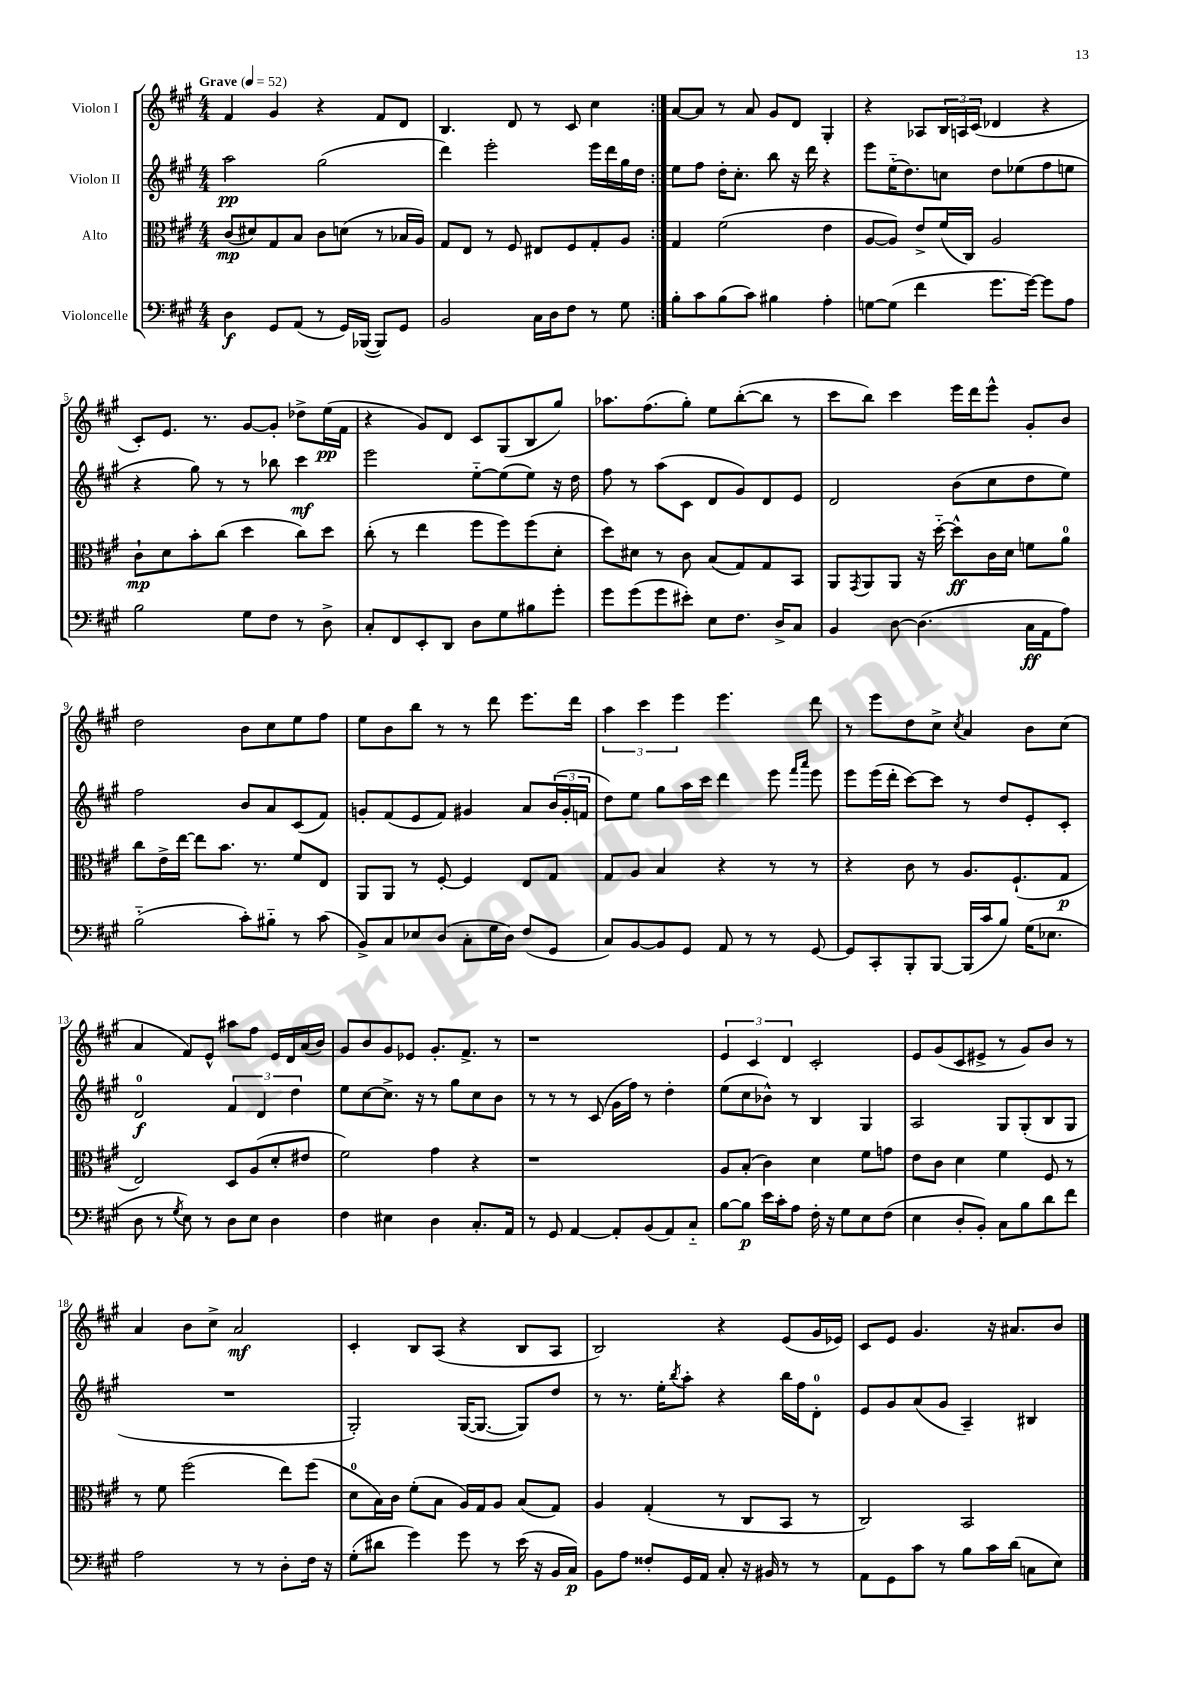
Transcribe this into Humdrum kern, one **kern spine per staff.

**kern	**kern	**kern	**kern
*staff4	*staff3	*staff2	*staff1
*clefF4	*clefC3	*clefG2	*clefG2
*k[f#c#g#]	*k[f#c#g#]	*k[f#c#g#]	*k[f#c#g#]
*M4/4	*M4/4	*M4/4	*M4/4
*MM52	*MM52	*MM52	*MM52
4D\	(8c#/L	2aa\	4f#/
.	8d#/)	.	.
8GG#/L	8G#/	.	4g#/
(8AA/J	8B/J	.	.
8r	8c#\L	(2gg#\	4r
16GG#/LL)	(8d\J	.	.
([16BBB-/JJ	.	.	.
8BBB-/]L)	8r	.	8f#/L
8GG#/J	16B-/LL	.	8d/J
.	16A/JJ)	.	.
=	=	=	=
2BB/	8G#/L	4ddd\)	4.B/
.	8E/J	.	.
.	8r	2eee'\	.
.	8F#/	.	8d/
16C#\LL	8E#/L	.	8r
16D\J	.	.	.
8F#\J	8F#/	.	8c#/
8r	8G#'/	16eee\LL	4cc#\
.	.	16ddd\	.
8G#\	8A/J	16gg#\	.
.	.	16dd\JJ	.
=:|!	=:|!	=:|!	=:|!
8B'\L	4G#/	8ee\L	[8a/L
8c#\	.	8ff#\J	8a/]J
(8B\	(2f#\	16dd'\LK	8r
.	.	8.cc#'\J	.
8c#\J)	.	.	8a/
4B#\	.	8bb\	8g#/L
.	.	16r	8d/J
.	.	16ddd\	.
4A'\	4e\	4r	4G#'/
=	=	=	=
[8G\L	[8A/L	8eee\L	4r
(8G\]J	8A/]J)	(16ee'~\K	.
.	.	8.dd\)	.
4f#\	8e^/L	.	8A-/L
.	(16f#/L	8cc\J	24B/L
.	.	.	24A/
.	16C#/JJ)	.	.
.	.	.	(24c#/JJ
8.g#\L	2A/	8dd\L	4d-/
.	.	(8ee-\	.
[16g#\Jk)	.	.	.
8g#\]L	.	8ff#\	4r
8A\J	.	8ee\J	.
=	=	=	=
2B\	8c#`\L	4r	8c#'/L)
.	8d\	.	8.e/J
.	8b'\	8gg#\)	.
.	.	.	8.r
.	(8cc#\J	8r	.
8G#\L	4dd\	8r	[8g#/L
8F#\J	.	8bb-\	8g#'/]J
8r	8cc#\L)	4ccc#\	8dd-^\L
8D^\	8dd\J	.	(16ee\L
.	.	.	16f#\JJ
=	=	=	=
8C#'/L	(8cc#'\	2eee\	4r
8FF#/	8r	.	.
8EE'/	4ee\	.	8g#/L)
8DD/J	.	.	8d/J
8D\L	8ff#\L	[8ee'~\L	8c#/L
8G#\	8ff#\)	(8ee\]	(8G#/
8B#\	(8ff#\	8ee\J)	8B/
8g#'\J	8d'\J	16r	8gg#/J)
.	.	16dd\	.
=	=	=	=
8g#\L	8dd\L)	8ff#\	8.aa-\L
(8g#\	8d#\J	8r	.
.	.	.	(8.ff#\
8g#\	8r	(8aa\L	.
8e#'\J)	8c#\	8c#\J	8gg#'\J)
8E\L	(8B/L	8d/L	8ee\L
8.F#\J	8G#/)	8g#/)	([8bb'\
.	8G#/	8d/	8bb\]J
16D^/LK	.	.	.
8C#/J	8BB/J	8e/J	8r
=	=	=	=
4BB/	8AA/L	2d/	8ccc#\L
.	8qGG#/	.	.
.	8AA/	.	8bb\J)
[8D\	8AA/J	.	4ccc#\
(4.D\]	16r	.	.
.	[16dd'~\	.	.
.	8dd^^\]L	(8b\L	16eee\LL
.	.	.	16ddd\J
.	16c#\L	8cc#\	8eee^^\J
.	16d\JJ	.	.
16C#\LL	8f\L	8dd\	8g#'/L
16AA\J	.	.	.
8A\J)	8a\J	8ee\J)	8b/J
=	=	=	=
(2B'~\	8cc#\L	2ff#\	2dd\
.	16e^\L	.	.
.	[16ee\JJ	.	.
.	8ee\]L	.	.
.	8.b\J	.	.
8c#'\L)	.	8b/L	8b\L
.	8.r	.	.
8B#'~\J	.	8a/	8cc#\
8r	8f#/L	(8c#/	8ee\
(8c#\	8E/J	8f#/J)	8ff#\J
=	=	=	=
8BB^/L)	8AA/L	8g'/L	8ee\L
8C#/	8AA/J	(8f#/	8b\
8E-/	8r	8e/	8bb\J
(8D/J	[8F#'/	8f#/J)	8r
8C#'\L	4F#/]	4g#/	8r
16G#\L	.	.	8ddd\
16D\JJ)	.	.	.
(8F#/L	8E/L	8a/L	8.eee\L
8GG#/J	8G#/J	(24b/L	.
.	.	24g#'/	.
.	.	.	16ddd\Jk
.	.	24f/JJ	.
=	=	=	=
8C#/L)	8G#/L	8dd\L)	6aa\
[8BB/	8A/J	8ee\J	.
.	.	.	6ccc#\
8BB/]	4B/	8gg#\L	.
.	.	.	6eee\
8GG#/J	.	16aa\L	.
.	.	16ccc#\JJ	.
8AA/	4r	4ddd\	4.eee\
8r	.	.	.
8r	8r	8eee\	.
.	.	16qqfff#/LL	.
.	.	16qqaaa/JJ	.
[8GG#/	8r	8eee\	8ddd\
=	=	=	=
8GG#/]L	4r	8eee\L	8r
8CC#'/	.	(16eee\L	8eee\L
.	.	16ddd'\JJ	.
8BBB'/	8c#\	[8ccc#\L)	8dd\
[8BBB/J	8r	8ccc#\]J	8cc#^\J
.	.	.	8qcc#/
(16BBB/]LL	8.A/L	8r	4a/
16c#/J	.	.	.
8B/J)	.	8dd/L	.
.	(8.F#`/	.	.
(16G#\LK	.	8e'/	8b\L
8.E-\J	.	.	.
.	8G#/J	8c#'/J	(8cc#\J
=	=	=	=
8D\	2E/)	2d/	4a/
8r	.	.	.
8qG#/	.	.	.
8E\)	.	.	8f#/L)
8r	.	.	8e^^/J
8D\L	8D/L	6f#/	8aa#\L
8E\J	(8A/	.	8ff#\J
.	.	6d/	.
4D\	8d'/	.	16e/LL
.	.	.	16d/
.	.	6dd\	.
.	8e#/J	.	(16a/
.	.	.	16b/JJ)
=	=	=	=
4F#\	2f#\)	8ee\L	8g#/L
.	.	[8cc#\	8b/
4E#\	.	8.cc#^\]J	8g#/
.	.	.	8e-/J
.	.	16r	.
4D\	4g#\	8r	8.g#'/L
.	.	8gg#\L	.
.	.	.	8.f#^/J
8.C#'/L	4r	8cc#\	.
.	.	8b\J	8r
16AA/Jk	.	.	.
=	=	=	=
8r	1r	8r	1r
8GG#/	.	8r	.
[4AA/	.	8r	.
.	.	(8c#/	.
8AA'/]L	.	16g#\LL	.
.	.	16ff#\JJ)	.
(8BB/	.	8r	.
8AA/)	.	4dd'\	.
8C#'~/J	.	.	.
=	=	=	=
[8B\L	8A/L	(8ee\L	6e/
8B\]J	(8B'/J	8cc#\	.
.	.	.	6c#/
16e\LL	4c#\)	8b-^^\J)	.
16c#'\J	.	.	.
.	.	.	6d/
8A\J	.	8r	.
16F#'\	4d\	4B/	2c#'/
16r	.	.	.
8G#\L	.	.	.
8E\	8f#\L	4G#/	.
(8F#\J	8g\J	.	.
=	=	=	=
4E\	8e\L	2A/	8e/L
.	8c#\J	.	(8g#/
8D'/L	4d\	.	8c#/
8BB'/J)	.	.	8e#^/J
8C#\L	4f#\	8G#/L	8r
8B\	.	(8G#'/	8g#/L)
8d\	8F#/	8B/	8b/J
8f#\J	8r	8G#/J	8r
=	=	=	=
2A\	8r	1r	4a/
.	8f#\	.	.
.	(2ff#\	.	8b\L
.	.	.	8cc#^\J
8r	.	.	2a/
8r	.	.	.
8D'\L	8ee\L)	.	.
16F#\Jk	(8ff#\J	.	.
16r	.	.	.
=	=	=	=
(8G#'\L	8d\L	2G#'/)	4c#'/
8d#\J	16B\L)	.	.
.	16c#\JJ	.	.
4g#\)	(8f#'\L	.	8B/L
.	8B\J	.	(8A/J
8g#\	16A/LL)	([16G#/LK	4r
.	16G#/J	8.G#/_J	.
8r	8A/J	.	.
(16e\	(8B/L	8G#/]L)	8B/L
16r	.	.	.
16BB/LL	8G#/J)	8dd/J	8A/J
16C#/JJ)	.	.	.
=	=	=	=
8BB\L	4A/	8r	2B/)
8A\J	.	8.r	.
8F##'/L	(4G#'/	.	.
.	.	16ee'\LK	.
.	.	8qbb/	.
16GG#/L	.	8aa'\J	.
16AA/JJ	.	.	.
8C#'/	8r	4r	4r
16r	8C#/L	.	.
16BB#/	.	.	.
8r	8BB/J	16bb\LL	(8e/L
.	.	16ff#\J	.
8r	8r	8d'\J	16g#/L
.	.	.	16e-/JJ)
=	=	=	=
8AA\L	2C#/)	8e/L	8c#/L
8GG#\	.	8g#/	8e/J
8c#\J	.	(8a/	4.g#/
8r	.	8g#/J	.
8B\L	2BB/	4A~/)	.
16c#\L	.	.	16r
(16d\JJ	.	.	8.a#/L
8C\L	.	4B#/	.
8E\J)	.	.	8b/J
==	==	==	==
*-	*-	*-	*-
